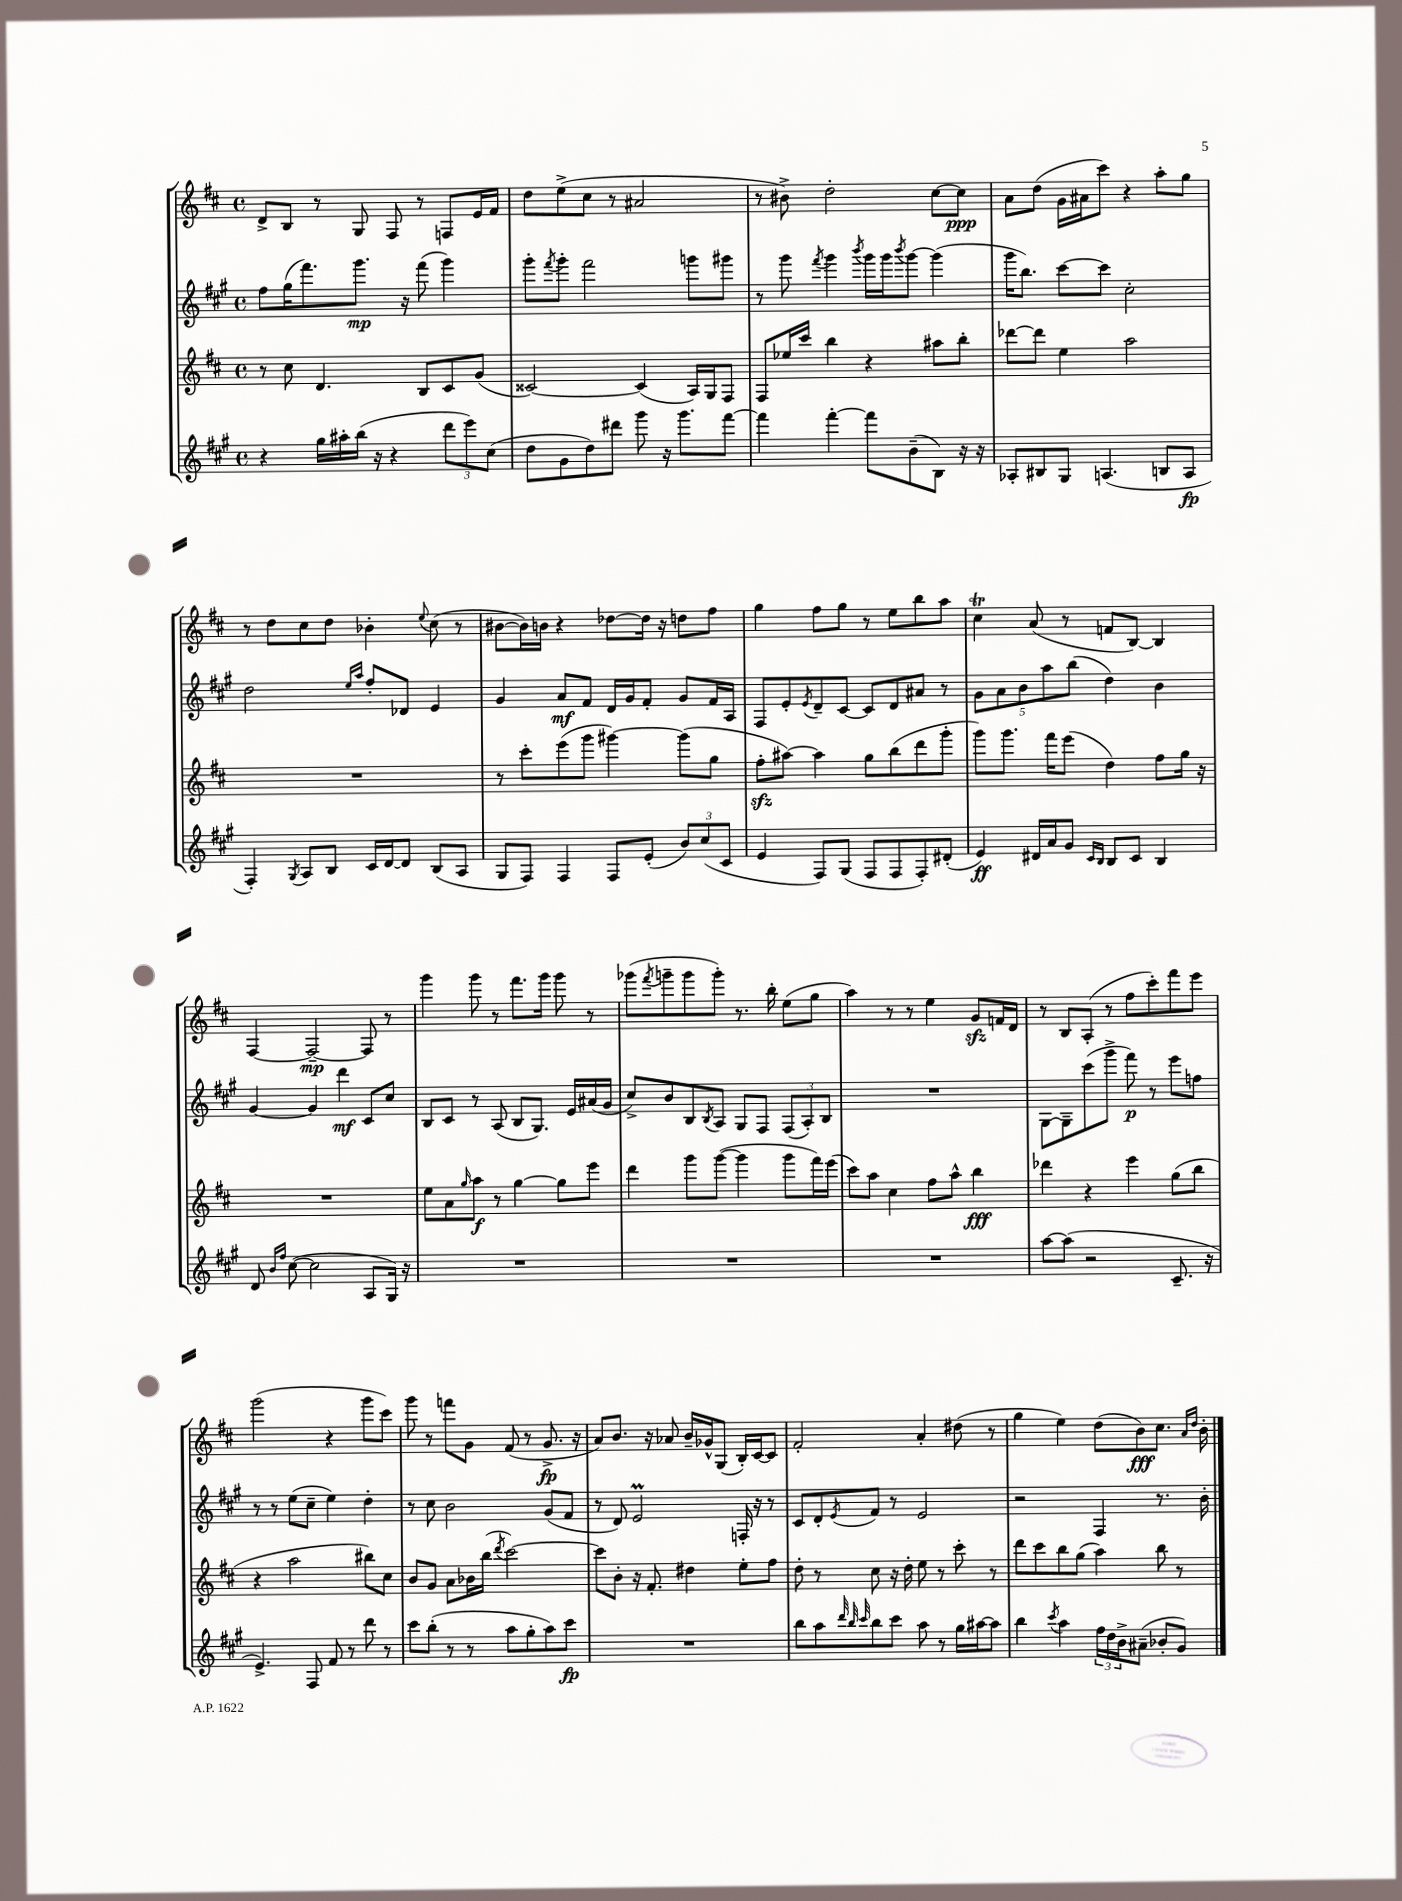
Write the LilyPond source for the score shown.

<<
\new StaffGroup <<
\new Staff = "s0" {
    \clef treble \key d \major \defaultTimeSignature \time 4/4
    d'8-> b8 r8 g8 fis8 r8 f8 e'16 fis'16 |
    d''8 e''8->( cis''8 r8 ais'2 |
    r8 bis'8->) d''2-. cis''8~ cis''8\ppp |
    a'8 d''8( g'16 ais'16 cis'''8) r4 a''8-. g''8 |
    r8 d''8 cis''8 d''8 bes'4-. \appoggiatura { e''8 } cis''8( r8 |
    bis'8~ bis'16) b'16 r4 des''8~ des''16 r16 d''8 fis''8 |
    g''4 fis''8 g''8 r8 e''8 b''8 a''8 |
    cis''4\trill a'8( r8 f'8 b8~) b4 |
    fis4~ fis2~--\mp fis8 r8 |
    g'''4 g'''8 r8 fis'''8. g'''16 g'''8 r8 |
    ges'''8( \acciaccatura { fis'''8 } g'''8-- g'''8 g'''8-.) r8. b''16-. e''8( g''8 |
    a''4) r8 r8 e''4 g'8\sfz f'16 d'16 |
    r8 b8 a8-.( r8 fis''8 cis'''8-.) fis'''8 e'''8 |
    g'''2( r4 g'''8 cis'''8) |
    g'''8 r8 f'''8 g'8 fis'8( r8 g'8.->\fp r16 |
    a'8) b'8. r16 aes'8 b'16-- ges'16-^ g8( b16-.) cis'16~ cis'8 |
    fis'2-. a'4-. dis''8( r8 |
    g''4 e''4) d''8( b'8\fff) cis''8. \grace { a'16 d''16 } b'16-. \bar "|." |
}
\new Staff = "s1" {
    \clef treble \key a \major \defaultTimeSignature \time 4/4
    fis''8 gis''16( fis'''8.) gis'''8.\mp r16 fis'''8( gis'''4) |
    gis'''8-. \acciaccatura { fis'''8 } gis'''8-. fis'''2 g'''8 gis'''8 |
    r8 gis'''8 \acciaccatura { fis'''8 } gis'''4 \acciaccatura { b'''8 } gis'''16 gis'''16 \acciaccatura { b'''8 } gis'''8~ gis'''4( |
    gis'''16 b''8.) cis'''8~ cis'''8 cis''2-. |
    d''2 \grace { e''16 a''16 } fis''8-. des'8 e'4 |
    gis'4 a'8\mf fis'8 d'16 gis'16 fis'8-. gis'8 fis'16 a16 |
    fis8 e'8-. \acciaccatura { e'8 } d'8-- cis'8~ cis'8 d'8 ais'8 r8 |
    \tuplet 5/4 { gis'8 a'8 b'8 a''8 b''8( } d''4) b'4 |
    gis'4~ gis'4 d'''4\mf cis'8 cis''8 |
    b8 cis'8 r8 a8( b8 gis8.) e'16 ais'16( gis'16 |
    cis''8->) b'8 b8 \acciaccatura { b8 } a8 gis8 fis8 \tuplet 3/2 { fis8( a8-.) b8 } |
    R1 |
    gis8~ gis8-- cis'''8( gis'''8-> fis'''8\p) r8 e'''8 f''8 |
    r8 r8 e''8( cis''8-- e''4) d''4-. |
    r8 cis''8 b'2 gis'8( fis'8 |
    r8 d'8) e'2\prall f16-. r16 r8 |
    cis'8 d'8-. \acciaccatura { e'8 } fis'8 r8 e'2 |
    r2 fis4 r8. b'16-. \bar "|." |
}
\new Staff = "s2" {
    \clef treble \key d \major \defaultTimeSignature \time 4/4
    r8 cis''8 d'4. b8 cis'8 g'8( |
    cisis'2~) cisis'4( a16) g16 fis8 |
    fis8 ees''16 cis'''16 b''4 r4 ais''8 b''8-. |
    des'''8~ des'''8 e''4 a''2 |
    R1 |
    r8 cis'''8-. e'''8( g'''8 gis'''4~) gis'''8( g''8 |
    fis''8-.\sfz ais''8~) ais''4 g''8 b''8( d'''8 g'''8-. |
    g'''8) g'''8. fis'''16 e'''8( d''4) fis''8 g''16 r16 |
    R1 |
    e''8 a'8 \grace { g''16 } a''8\f r8 g''4~ g''8 e'''8 |
    d'''4 g'''8 g'''8~( g'''4 g'''8 fis'''16) e'''16( |
    cis'''8) a''8 cis''4 fis''8 a''8-^ b''4\fff |
    des'''4 r4 e'''4 g''8( b''8 |
    r4 a''2 bis''8) cis''8 |
    b'8 g'8 a'8 bes'16 b''16( \acciaccatura { d'''8 } cis'''2~) |
    cis'''8 b'8-. r16 fis'8.-. dis''4 e''8-. fis''8 |
    d''8-. r8 cis''8 r16 d''16-. e''8 r8 cis'''8-. r8 |
    d'''8 cis'''8 b''8 g''8( a''4) b''8 r8 \bar "|." |
}
\new Staff = "s3" {
    \clef treble \key a \major \defaultTimeSignature \time 4/4
    r4 gis''16 ais''16-. b''16( r16 r4 \tuplet 3/2 { d'''8 e'''8) cis''8( } |
    d''8 gis'8 d''8) dis'''8 gis'''8 r16 gis'''8. fis'''8~ |
    fis'''4 fis'''4~-. fis'''8 b'8--( b8) r16 r16 |
    aes8-. bis8 gis8 a4.( b8 a8\fp |
    fis4-.) \acciaccatura { gis8 } a8 b8 cis'16 d'16~ d'8 b8( a8 |
    gis8 fis8) fis4 fis8 e'8-.( \tuplet 3/2 { b'8) cis''8( cis'8 } |
    e'4 fis8) gis8( fis8 fis8 fis8-.) dis'8-.( |
    e'4\ff) dis'16 a'16 gis'8 \grace { cis'16 b16 } b8 cis'8 b4 |
    d'8 \grace { b'16 fis''16 } cis''8~( cis''2 a8 gis16) r16 |
    R1 |
    R1 |
    R1 |
    a''8~ a''8( r2 cis'8.-- r16 |
    e'4.->) fis8 fis'8 r8 d'''8 r8 |
    cis'''8 b''8-.( r8 r8 a''8 gis''8-. a''8) cis'''8\fp |
    R1 |
    b''8 a''8 \grace { d'''32 b''32 cis'''32 } b''8 cis'''8 a''8 r8 gis''16 ais''16~ ais''8 |
    b''4 \acciaccatura { cis'''8 } a''4 \tuplet 3/2 { fis''16 d''16 b'16-> } ais'8--( bes'8-. gis'8) \bar "|." |
}
>>
>>
\layout { \context { \Score \remove "Bar_number_engraver" } }
